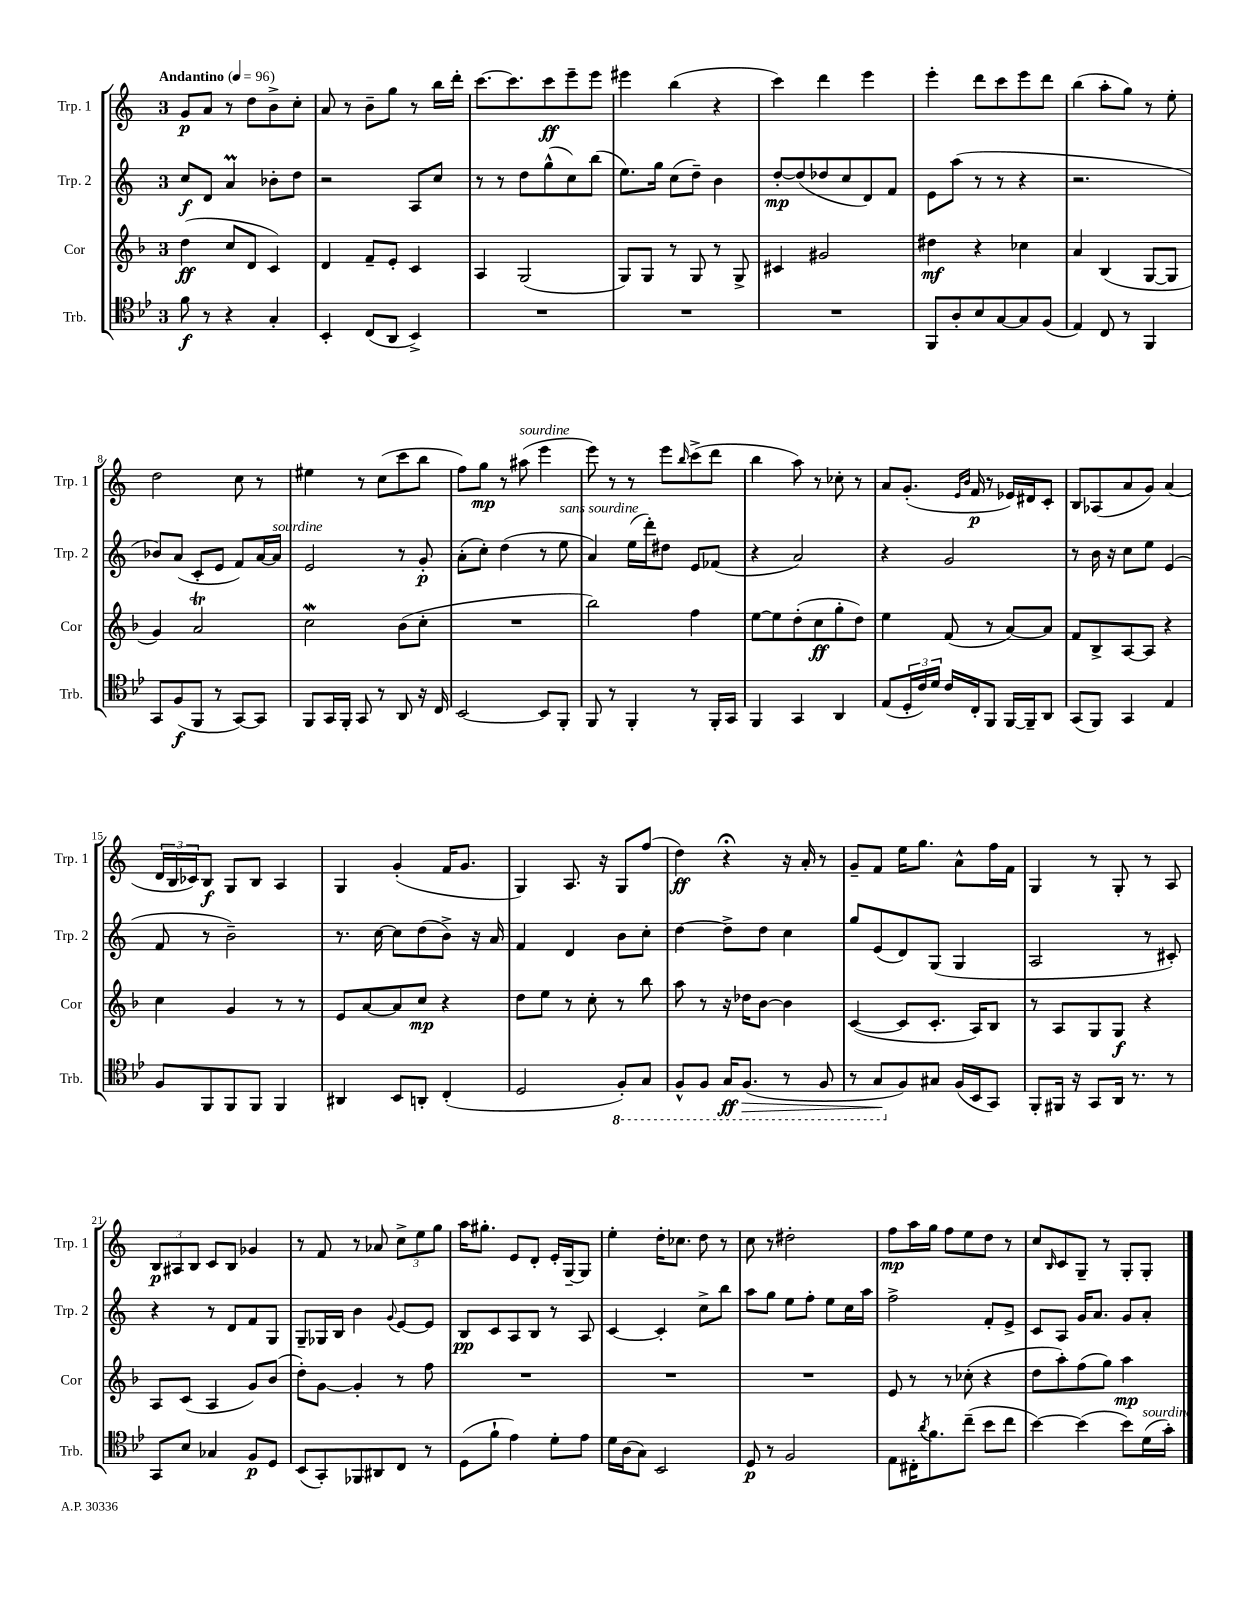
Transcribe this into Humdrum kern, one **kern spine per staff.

**kern	**dynam	**kern	**dynam	**kern	**dynam	**kern	**dynam
*part4	*part4	*part3	*part3	*part2	*part2	*part1	*part1
*staff4	*staff4	*staff3	*staff3	*staff2	*staff2	*staff1	*staff1
*I"Trb.	*	*I"Cor	*	*I"Trp. 2	*	*I"Trp. 1	*
*I'Trb.	*	*I'Cor	*	*I'Trp. 2	*	*I'Trp. 1	*
*clefC4	*	*clefG2	*	*clefG2	*	*clefG2	*
*k[b-e-]	*	*k[b-]	*	*k[]	*	*k[]	*
*M3/4	*	*M3/4	*	*M3/4	*	*M3/4	*
*MM96	*	*MM96	*	*MM96	*	*MM96	*
=1	=1	=1	=1	=1	=1	=1	=1
!	!	!	!	!	!	!LO:TX:a:B:t=Andantino	!
8f\	f	(4dd\	ff	8cc/L	f	8g/L	p
8r	.	.	.	8d/J	.	8a/J	.
4r	.	8cc/L	.	4aM/	.	8r	.
.	.	8d/J	.	.	.	8dd\L	.
4G'/	.	4c/)	.	8b-X'\L	.	8b^\	.
.	.	.	.	8dd\J	.	8cc'\J	.
=2	=2	=2	=2	=2	=2	=2	=2
4BB-'/	.	4d/	.	2r	.	8a/	.
.	.	.	.	.	.	8r	.
(8C/L	.	8f~/L	.	.	.	8b~\L	.
8AA/J	.	8e'/J	.	.	.	8gg\J	.
4BB-^/)	.	4c/	.	8A/L	.	8r	.
.	.	.	.	8cc/J	.	16bb\LL	.
.	.	.	.	.	.	16ddd'\JJ	.
=3	=3	=3	=3	=3	=3	=3	=3
2.r	.	4A/	.	8r	.	[8.ccc\L	.
.	.	.	.	8r	.	.	.
.	.	.	.	.	.	8.ccc\]	.
.	.	(2G/	.	8dd\L	.	.	.
.	.	.	.	(8gg^^\	.	8ccc\	ff
.	.	.	.	8cc\)	.	8eee~\	.
.	.	.	.	(8bb\J	.	8eee\J	.
=4	=4	=4	=4	=4	=4	=4	=4
2.r	.	8G/L)	.	8.ee\L)	.	4eee#X\	.
.	.	8G/J	.	.	.	.	.
.	.	.	.	16gg\Jk	.	.	.
.	.	8r	.	(8cc\L	.	(4bb\	.
.	.	8G/	.	8dd~\J)	.	.	.
.	.	8r	.	4b\	.	4r	.
.	.	8G^/	.	.	.	.	.
=5	=5	=5	=5	=5	=5	=5	=5
2.r	.	4c#X/	.	[8dd'/L	mp	4ccc\)	.
.	.	.	.	(8dd/]	.	.	.
.	.	2g#X/	.	8dd-X/	.	4ddd\	.
.	.	.	.	8cc/	.	.	.
.	.	.	.	8d/)	.	4eee\	.
.	.	.	.	8f/J	.	.	.
=6	=6	=6	=6	=6	=6	=6	=6
8FF/L	.	4dd#X\	mf	8e\L	.	4eee'\	.
8A'/	.	.	.	(8aa\J	.	.	.
8B-/	.	4r	.	8r	.	8ddd\L	.
[8G/	.	.	.	8r	.	8ccc\	.
8G/]	.	4cc-X\	.	4r	.	8eee\	.
(8F/J	.	.	.	.	.	8ddd\J	.
=7	=7	=7	=7	=7	=7	=7	=7
4E-/)	.	4a/	.	2.r	.	(4bb\	.
8C/	.	(4B-/	.	.	.	8aa'\L	.
8r	.	.	.	.	.	8gg\J)	.
4FF/	.	[8G/L	.	.	.	8r	.
.	.	8G/J]	.	.	.	8ee'\	.
!!LO:LB:g=z
=8	=8	=8	=8	=8	=8	=8	=8
8GG/L	.	4g/)	.	8b-X/L)	.	2dd\	.
(8F/	f	.	.	(8a/J	.	.	.
8FF/J	.	2at/	.	8c'/L	.	.	.
8r	.	.	.	8e/J	.	.	.
[8GG/L)	.	.	.	8f/L)	.	8cc\	.
8GG/J]	.	.	.	[16a/L	.	8r	.
!	!	!	!	!LO:TX:a:i:t=sourdine	!	!	!
.	.	.	.	16a/JJ]	.	.	.
=9	=9	=9	=9	=9	=9	=9	=9
8FF/L	.	2ccW\	.	2e/	.	4ee#X\	.
16GG/L	.	.	.	.	.	.	.
16FF'/JJ	.	.	.	.	.	.	.
8GG/	.	.	.	.	.	8r	.
8r	.	.	.	.	.	(8cc\L	.
8AA/	.	(8b-\L	.	8r	.	8ccc\	.
16r	.	8cc'\J	.	8g'/	p	8bb\J	.
16C/	.	.	.	.	.	.	.
=10	=10	=10	=10	=10	=10	=10	=10
[2BB-/	.	2.r	.	(8a'\L	.	8ff\L)	.
.	.	.	.	8cc'\J)	.	8gg\J	mp
.	.	.	.	(4dd\	.	8r	.
!	!	!	!	!	!	!LO:TX:a:i:t=sourdine	!
.	.	.	.	.	.	(8aa#X\	.
8BB-/L]	.	.	.	8r	.	4eee\	.
!	!	!	!	!LO:TX:a:i:t=sans sourdine	!	!	!
8FF'/J	.	.	.	8ee\	.	.	.
=11	=11	=11	=11	=11	=11	=11	=11
8FF/	.	2bb-\)	.	4a/)	.	8eee\)	.
8r	.	.	.	.	.	8r	.
4FF'/	.	.	.	(16ee\LL	.	8r	.
.	.	.	.	16ddd'\J)	.	.	.
.	.	.	.	8dd#X\J	.	8eee\L	.
.	.	.	.	.	.	16qqbb/	.
8r	.	4ff\	.	8e/L	.	(8ccc^\	.
16FF'/LL	.	.	.	(8f-X/J	.	8ddd\J	.
16GG/JJ	.	.	.	.	.	.	.
=12	=12	=12	=12	=12	=12	=12	=12
4FF/	.	[8ee\L	.	4r	.	4bb\	.
.	.	8ee\]	.	.	.	.	.
4GG/	.	(8dd'\	.	2a/)	.	8aa\)	.
.	.	8cc\	ff	.	.	8r	.
4AA/	.	8gg'\	.	.	.	8cc-X'\	.
.	.	8dd\J)	.	.	.	8r	.
=13	=13	=13	=13	=13	=13	=13	=13
(8E-/L	.	4ee\	.	4r	.	8a/L	.
24D'/L	.	.	.	.	.	(8.g'/J	.
24c/)	.	.	.	.	.	.	.
24d/JJ	.	.	.	.	.	.	.
16c/LL	.	(8f/	.	2g/	.	.	.
.	.	.	.	.	.	16qqe/LL	.
.	.	.	.	.	.	16qqb/JJ	.
16C'/J	.	.	.	.	.	16f/	p
8FF/J	.	8r	.	.	.	8r	.
[16FF/LL	.	[8a/L)	.	.	.	16e-X/LL)	.
16FF~/J]	.	.	.	.	.	16d#X/J	.
8AA/J	.	8a/J]	.	.	.	8c'/J	.
=14	=14	=14	=14	=14	=14	=14	=14
(8GG/L	.	8f/L	.	8r	.	8B/L	.
8FF/J)	.	8B-^/	.	16b\	.	(8A-X/	.
.	.	.	.	16r	.	.	.
4GG/	.	[8A/	.	8cc\L	.	8a/	.
.	.	8A/J]	.	8ee\J	.	8g/J)	.
4E-/	.	4r	.	(4e/	.	(4a/	.
!!LO:LB:g=z
=15	=15	=15	=15	=15	=15	=15	=15
8F/L	.	4cc\	.	8f/	.	24d/LL	.
.	.	.	.	.	.	24B/	.
.	.	.	.	.	.	24c-X/J)	.
8FF/	.	.	.	8r	.	8B/J	f
8FF/	.	4g/	.	2b~\)	.	8G/L	.
8FF/J	.	.	.	.	.	8B/J	.
4FF/	.	8r	.	.	.	4A/	.
.	.	8r	.	.	.	.	.
=16	=16	=16	=16	=16	=16	=16	=16
4AA#X/	.	8e/L	.	8.r	.	4G/	.
.	.	[8a/	.	.	.	.	.
.	.	.	.	[16cc\	.	.	.
8BB-/L	.	8a/]	.	8cc\L]	.	(4g'/	.
8AAn'/J	.	8cc/J	mp	(8dd\	.	.	.
(4C'/	.	4r	.	8b^\J)	.	16f/KL	.
.	.	.	.	.	.	8.g/J	.
.	.	.	.	16r	.	.	.
.	.	.	.	16a/	.	.	.
=17	=17	=17	=17	=17	=17	=17	=17
2D/	.	8dd\L	.	4f/	.	4G/)	.
.	.	8ee\J	.	.	.	.	.
.	.	8r	.	4d/	.	8.A/	.
.	.	8cc'\	.	.	.	.	.
.	.	.	.	.	.	16r	.
*8ba	*	*	*	*	*	*	*
8FF'/L)	.	8r	.	8b\L	.	8G/L	.
8GG/J	.	8bb-\	.	8cc'\J	.	(8ff/J	.
=18	=18	=18	=18	=18	=18	=18	=18
8FF^^/L	.	8aa\	.	[4dd\	.	4dd\)	ff
8FF/J	.	8r	.	.	.	.	.
!	!LO:HP:b	!	!	!	!	!	!
16GG/KL	> ff	16r	.	8dd^\L]	.	4r;<	.
(8.FF/J	.	16dd-X\KL	.	.	.	.	.
.	.	[8b-\J	.	8dd\J	.	.	.
8r	.	4b-\]	.	4cc\	.	16r	.
.	.	.	.	.	.	16a'/	.
8FF/	.	.	.	.	.	8r	.
=19	=19	=19	=19	=19	=19	=19	=19
8r	.	([4c/	.	8gg/L	.	8g~/L	.
8GG/L	.	.	.	(8e/	.	8f/J	.
*X8ba	*	*	*	*	*	*	*
8F/)	]	8c/L]	.	8d/)	.	16ee\KL	.
.	.	.	.	.	.	8.gg\J	.
8G#X/J	.	8.c'/J	.	(8G/J	.	.	.
(16F/LL	.	.	.	4G/	.	8a^^\L	.
16BB-/J	.	16A/KL)	.	.	.	.	.
8GG/J)	.	8B-/J	.	.	.	16ff\L	.
.	.	.	.	.	.	16f\JJ	.
=20	=20	=20	=20	=20	=20	=20	=20
8FF'/L	.	8r	.	2A/	.	4G/	.
16FF#X/Jk	.	8A/L	.	.	.	.	.
16r	.	.	.	.	.	.	.
8GG/L	.	8G/	.	.	.	8r	.
16AA/Jk	.	8G/J	f	.	.	8G'/	.
8.r	.	.	.	.	.	.	.
.	.	4r	.	8r	.	8r	.
8r	.	.	.	8c#X'/)	.	8A/	.
!!LO:LB:g=z
=21	=21	=21	=21	=21	=21	=21	=21
8GG/L	.	8A/L	.	4r	.	12B/L	p
.	.	.	.	.	.	12A#X/	.
8B-/J	.	(8c/J	.	.	.	.	.
.	.	.	.	.	.	12B/J	.
4G-X/	.	4A/	.	8r	.	8c/L	.
.	.	.	.	8d/L	.	8B/J	.
8F/L	p	8g/L)	.	8f/	.	4g-X/	.
8D/J	.	(8b-/J	.	8G/J	.	.	.
=22	=22	=22	=22	=22	=22	=22	=22
(8BB-/L	.	8dd'\L)	.	8G~/L	.	8r	.
8GG'/)	.	[8g\J	.	16G-X/L	.	8f/	.
.	.	.	.	16B/JJ	.	.	.
8FF-X/	.	4g'/]	.	4b\	.	8r	.
8AA#X/	.	.	.	.	.	8a-X/	.
.	.	.	.	8qqg/	.	.	.
8C/J	.	8r	.	[8e/L	.	12cc^\L	.
.	.	.	.	.	.	12ee\	.
8r	.	8ff\	.	8e/J]	.	.	.
.	.	.	.	.	.	12gg\J	.
=23	=23	=23	=23	=23	=23	=23	=23
(8D\L	.	2.r	.	8B/L	pp	16aa\KL	.
.	.	.	.	.	.	8.gg#X'\J	.
8f`\J	.	.	.	8c/	.	.	.
4e-\)	.	.	.	8A/	.	8e/L	.
.	.	.	.	8B/J	.	8d'/J	.
8d'\L	.	.	.	8r	.	16e'/LL	.
.	.	.	.	.	.	[16G~/J	.
8e-\J	.	.	.	8A/	.	8G/J]	.
=24	=24	=24	=24	=24	=24	=24	=24
16d\LL	.	2.r	.	[4c/	.	4ee'\	.
(16A\J	.	.	.	.	.	.	.
8G\J)	.	.	.	.	.	.	.
2BB-/	.	.	.	4c'/]	.	16dd'\KL	.
.	.	.	.	.	.	8.cc-X\J	.
.	.	.	.	8cc^\L	.	8dd\	.
.	.	.	.	8bb\J	.	8r	.
=25	=25	=25	=25	=25	=25	=25	=25
8D/	p	2.r	.	8aa\L	.	8cc\	.
8r	.	.	.	8gg\J	.	8r	.
2F/	.	.	.	8ee\L	.	2dd#X'\	.
.	.	.	.	8ff'\J	.	.	.
.	.	.	.	8ee\L	.	.	.
.	.	.	.	16cc\L	.	.	.
.	.	.	.	16aa\JJ	.	.	.
=26	=26	=26	=26	=26	=26	=26	=26
8E-\L	.	8e/	.	2ff^\	.	8ff\L	mp
16C#X'\K	.	8r	.	.	.	16aa\L	.
8qa/	.	.	.	.	.	.	.
8.f\	.	.	.	.	.	16gg\JJ	.
.	.	8r	.	.	.	8ff\L	.
(8cc~\J	.	(8cc-X'\	.	.	.	8ee\	.
8b-\L	.	4r	.	8f'/L	.	8dd\J	.
8cc\J	.	.	.	8e^/J	.	8r	.
=27	=27	=27	=27	=27	=27	=27	=27
[4b-\)	.	8dd\L	.	8c/L	.	8cc/L	.
.	.	.	.	.	.	16qqB/	.
.	.	8aa'\)	.	8A/J	.	8c/	.
(4b-\]	.	(8ff\	.	16g/KL	.	8G~/J	.
.	.	.	.	8.a/J	.	.	.
.	.	8gg\J)	.	.	.	8r	.
8b-\L)	.	4aa\	mp	8g/L	.	8G'/L	.
!LO:TX:a:i:t=sourdine	!	!	!	!	!	!	!
(16d\L	.	.	.	8a'/J	.	8G'/J	.
16g'\JJ)	.	.	.	.	.	.	.
==	==	==	==	==	==	==	==
*-	*-	*-	*-	*-	*-	*-	*-
